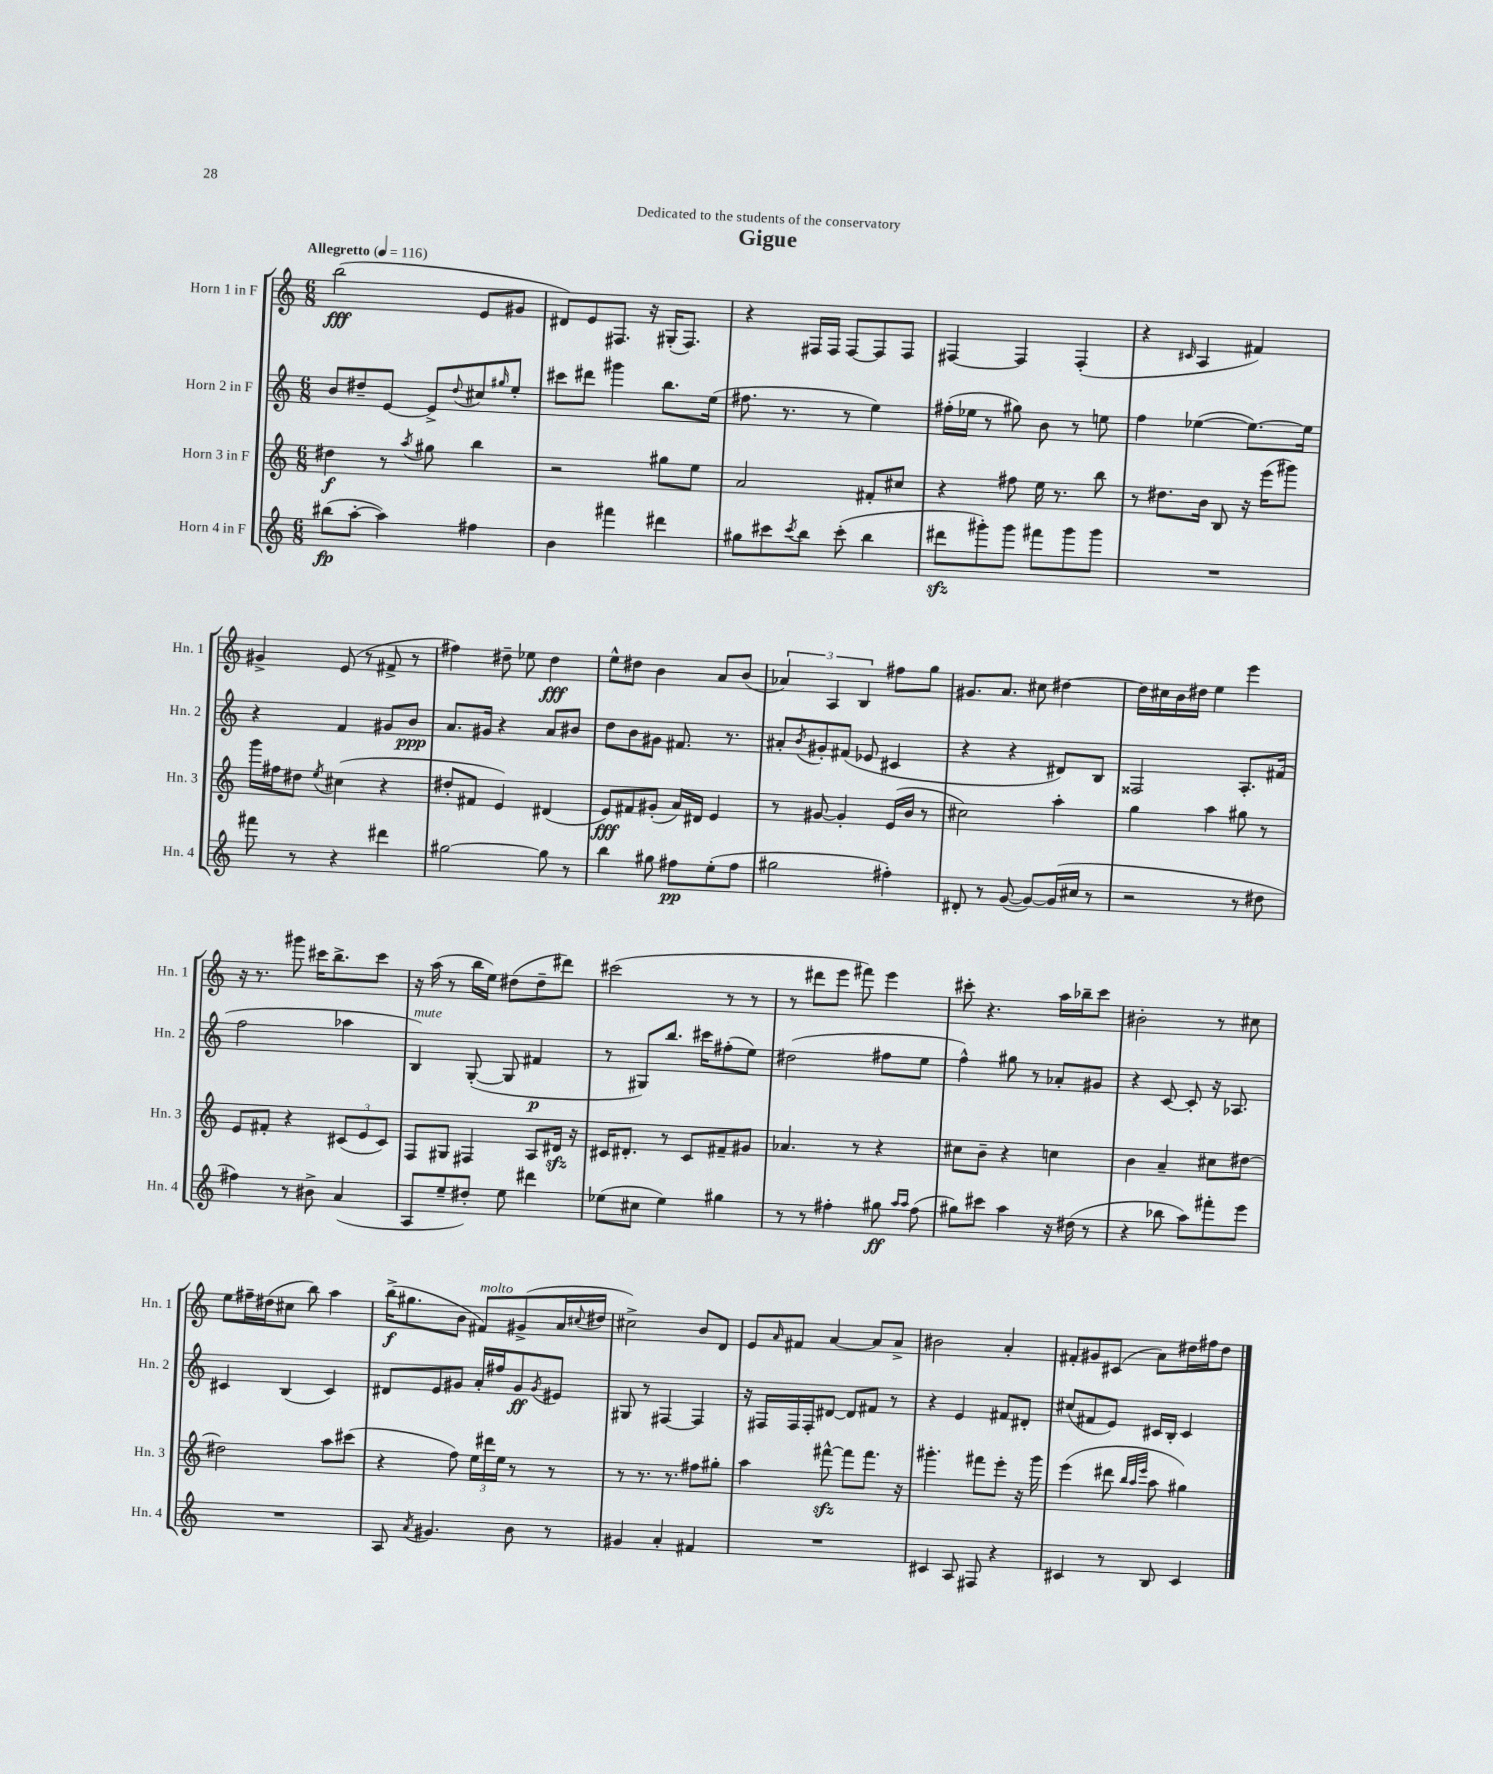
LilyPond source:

\header { title = "Gigue" dedication = "Dedicated to the students of the conservatory" }
<<
\new StaffGroup <<
\new Staff = "s0" \with { instrumentName = "Horn 1 in F" shortInstrumentName = "Hn. 1" } {
    \clef treble \key c \major \numericTimeSignature \time 6/8 \tempo "Allegretto" 4 = 116
    b''2\fff( e'8 gis'8 |
    dis'8) e'8 fis8. r16 gis16-.( fis8.) |
    r4 fis16 fis16 fis8~ fis8 fis8 |
    fis4~ fis4 fis4-.( |
    r4 \grace { cis'16 } a4 fis'4) |
    gis'4-> e'8( r8 fis'8-> r8 |
    fis''4) dis''8-- ees''8 dis''4\fff |
    e''8-^ dis''8 b'4 a'8 b'8( |
    \tuplet 3/2 { aes'4) a4 b4 } fis''8 g''8 |
    gis'8. a'8. cis''8 dis''4~ |
    dis''16 cis''16 b'16 dis''16 e''4 e'''4 |
    r16 r8. gis'''8 cis'''16 b''8.-> cis'''8 |
    r16 a''16( r8 b''16 e''16) dis''8( dis''8-- dis'''8) |
    cis'''2( r8 r8 |
    r8 dis'''8 e'''8 fis'''8) e'''4 |
    cis'''8-. r4. a''16 bes''16-- cis'''8 |
    bis'2-. r8 cis''8 |
    e''8 fis''16-- dis''16( cis''8 b''8) a''4 |
    b''16->\f( gis''8. b'8 fis'8^\markup { \italic "molto" }) gis'8->( a'16 \appoggiatura { cis''8 } dis''16 |
    cis''2->) b'8 d'8 |
    e'8 \grace { a'16 } fis'8 a'4~ a'8 a'8-> |
    bis'2 a'4-. |
    fis'8-. gis'8 cis'8( a'8) dis''16 fis''16 dis''8 \bar "|." |
}
\new Staff = "s1" \with { instrumentName = "Horn 2 in F" shortInstrumentName = "Hn. 2" } {
    \clef treble \key c \major \numericTimeSignature \time 6/8
    b'8 dis''8-- e'8~ e'8-> \appoggiatura { dis''8 } cis''8 \grace { gis''16 } e''8-. |
    cis'''8 dis'''8 gis'''4 b''8. e''16( |
    fis''8. r8. r8 e''4) |
    fis''16-.( ees''16 r8 gis''8) b'8 r8 e''8 |
    f''4 ees''4~( ees''8.~) ees''16 |
    r4 f'4 gis'8 b'8\ppp |
    a'8. gis'16 r4 a'8 bis'8 |
    d''8 b'8 gis'8 fis'8. r8. |
    ais'8-. \acciaccatura { b'8 } gis'8-. fis'8( ees'8 cis'4 |
    r4 r4 dis'8) b8 |
    fisis2 a8.-. fis'16( |
    f''2 aes''4 |
    b4^\markup { \italic "mute" }) g8~-.( g8 fis'4\p |
    r8 gis8) b''8. cis'''16 fis''8-.( e''8) |
    dis''2( fis''8 e''8 |
    f''4-^) gis''8 r8 aes'8-. gis'8 |
    r4 c'8~ c'8-. r16 aes8. |
    cis'4 b4( cis'4) |
    dis'8 e'8 gis'8 a'16-. fis''16 gis'8\ff \acciaccatura { gis'8 } eis'8 |
    gis8 r8 fis4~ fis4 |
    r16 fis16 fis16 fis16-. dis'8~ dis'8 fis'8 r8 |
    r4 e'4 fis'8 dis'8-. |
    cis''8( fis'8 e'8) cis'16 b16-. cis'4 \bar "|." |
}
\new Staff = "s2" \with { instrumentName = "Horn 3 in F" shortInstrumentName = "Hn. 3" } {
    \clef treble \key c \major \numericTimeSignature \time 6/8
    dis''4\f r8 \acciaccatura { a''8 } gis''8 b''4 |
    r2 gis''8 e''8 |
    a'2 fis'8-. cis''8 |
    r4 fis''8 e''16 r8. b''8 |
    r8 dis''8. b'16 b8 r16 e'''16( gis'''8) |
    g'''16 fis''16 dis''8 \acciaccatura { e''8 } cis''4( r4 |
    dis''8-. fis'8 e'4) dis'4( |
    e'8\fff) fis'8 gis'8-.( a'16) dis'16 e'4 |
    r8 gis'8~ gis'4-. e'16( b'16 r8 |
    cis''2) a''4-. |
    g''4 a''4 gis''8 r8 |
    e'8 fis'8-. r4 \tuplet 3/2 { cis'8( e'8 cis'8) } |
    f8 gis8 fis4 a8 dis'16\sfz r16 |
    cis'16 dis'8.-. r8 cis'8 fis'8-- gis'8 |
    aes'4. r8 r4 |
    cis''8 b'8-- r4 c''4 |
    b'4 a'4-- cis''8 dis''8~ |
    dis''2 a''8 cis'''8( |
    r4 f''8) \tuplet 3/2 { e''16 dis'''16 e''16 } r8 r8 |
    r8 r8. r8. fis''8 gis''8-. |
    a''4 fis'''8~-^\sfz fis'''8 fis'''8. r16 |
    gis'''4.-. fis'''8 e'''8-. r16 gis'''16 |
    e'''4( dis'''8 \grace { b''32 a''32 e'''32 } a''8 gis''4) \bar "|." |
}
\new Staff = "s3" \with { instrumentName = "Horn 4 in F" shortInstrumentName = "Hn. 4" } {
    \clef treble \key c \major \numericTimeSignature \time 6/8
    bis''8\fp( a''8~-. a''4) fis''4 |
    b'4 fis'''4 dis'''4 |
    gis''8 cis'''8 \acciaccatura { cis'''8 } b''8 cis'''8-.( b''4 |
    dis'''8\sfz gis'''8-.) gis'''8 fis'''8 gis'''8 gis'''8 |
    R2. |
    fis'''8 r8 r4 dis'''4 |
    gis''2~ gis''8 r8 |
    b''4 gis''8 fis''8\pp e''8-.( fis''8 |
    gis''2 fis''4-.) |
    dis'8-. r8 g'8~( g'8~) g'16( cis''16 r8 |
    r2 r8 dis''8 |
    fis''4) r8 bis'8-> a'4( |
    a8 e''8-- dis''8-.) e''8 dis'''4 |
    ees''8( cis''8 ees''4) gis''4 |
    r8 r8 fis''4-. gis''8\ff \grace { a''16 a''16 } fis''8( |
    gis''8) cis'''8 a''4 r16 dis''16( r8 |
    r4 bes''8 a''8) fis'''8-. e'''8 |
    R2. |
    a8 \acciaccatura { a'8 } gis'4. b'8 r8 |
    gis'4 a'4-. fis'4 |
    R2. |
    cis'4 a8 fis8 r4 |
    cis'4 r8 b8 cis'4 \bar "|." |
}
>>
>>
\layout { \context { \Score \remove "Bar_number_engraver" } }
